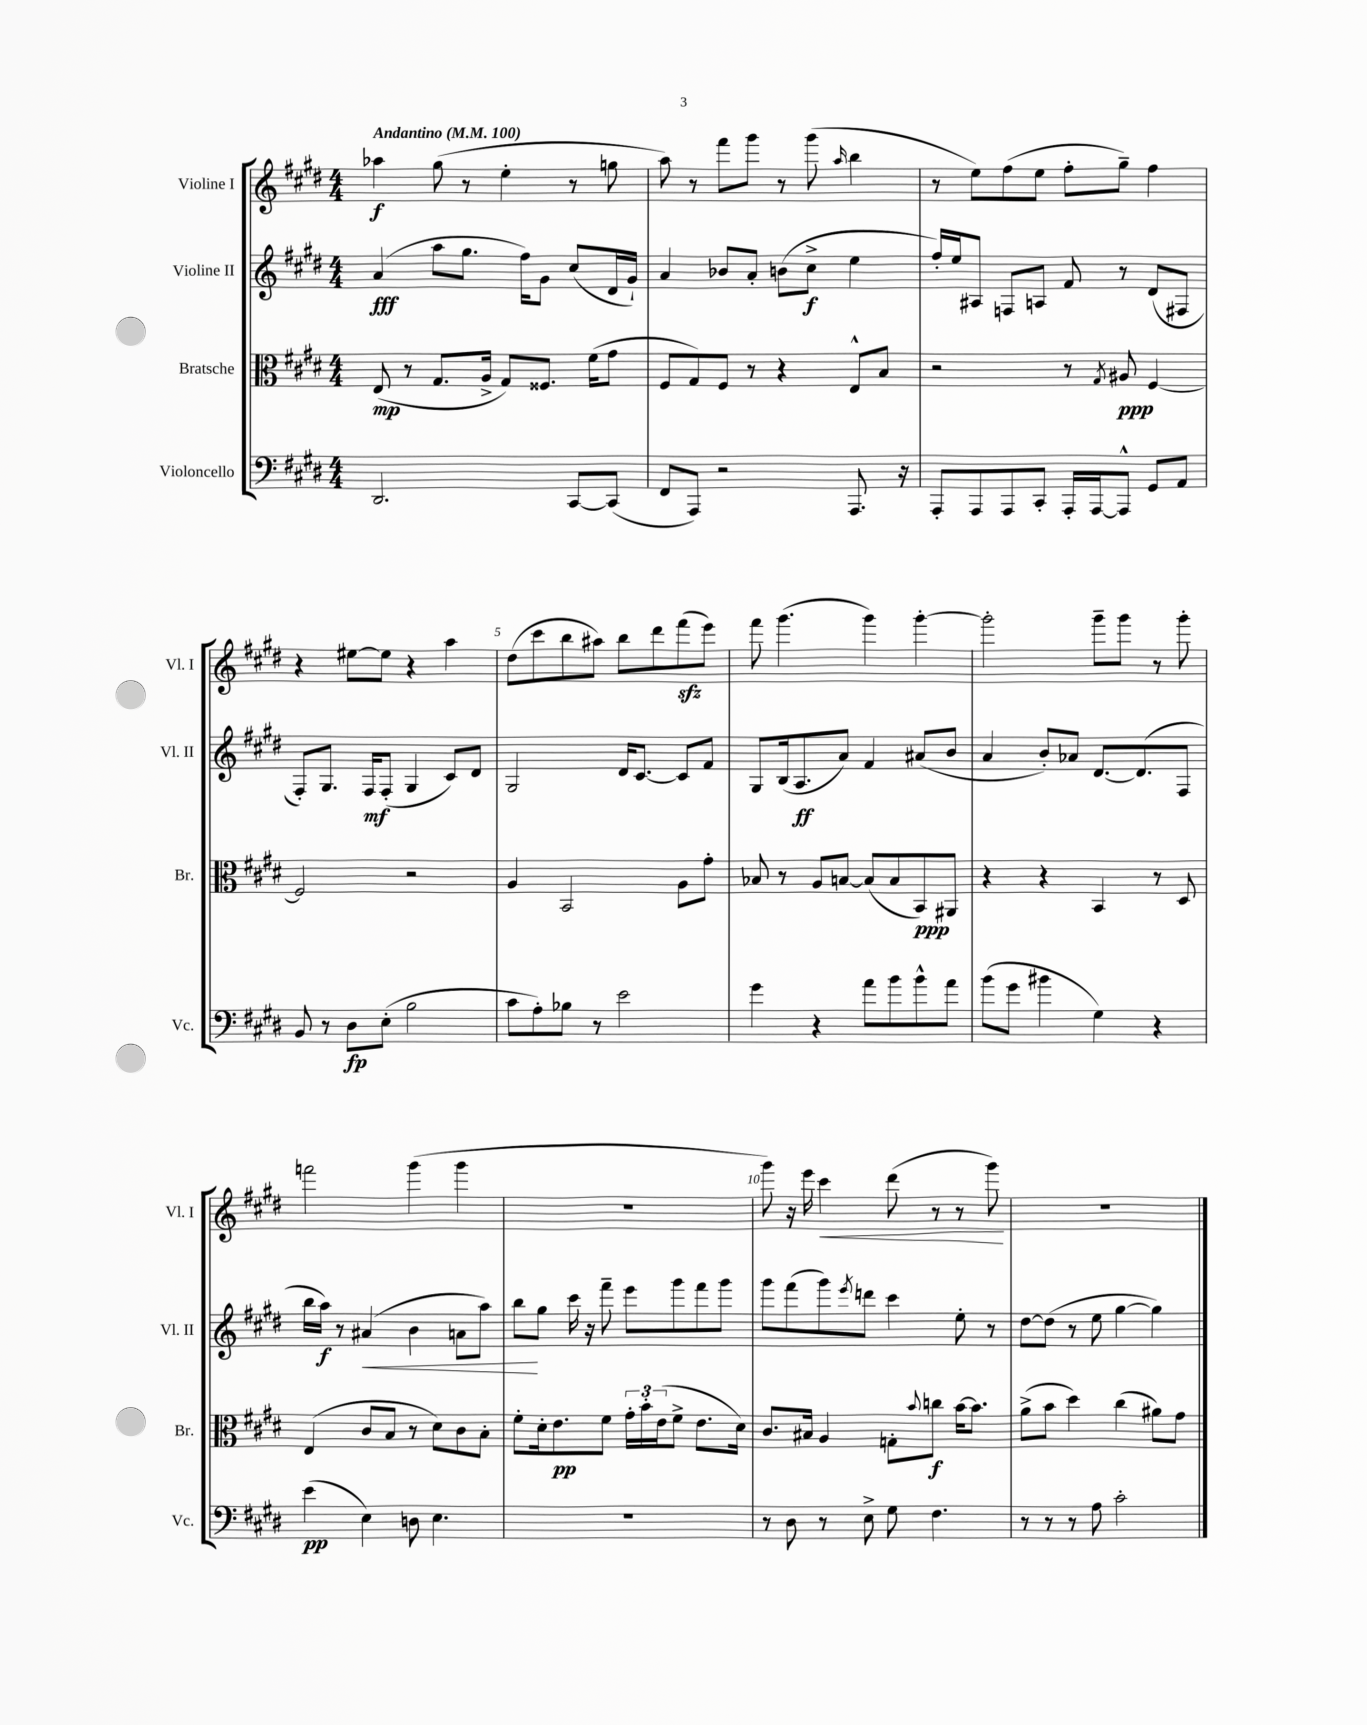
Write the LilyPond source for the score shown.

<<
\new StaffGroup <<
\new Staff = "s0" \with { instrumentName = "Violine I" shortInstrumentName = "Vl. I" } {
    \clef treble \key e \major \numericTimeSignature \time 4/4 \tempo "Andantino" 4 = 100
    aes''4\f gis''8( r8 e''4-. r8 g''8 |
    a''8) r8 fis'''8 gis'''8 r8 gis'''8( \grace { a''16 } b''4 |
    r8 e''8) fis''8( e''8 fis''8-. gis''8--) fis''4 |
    r4 eis''8~ eis''8 r4 a''4 |
    dis''8( cis'''8 b''8 ais''8) b''8 dis'''8 fis'''8\sfz( e'''8) |
    fis'''8 gis'''4.( gis'''4) gis'''4~-. |
    gis'''2-. gis'''8-- gis'''8 r8 gis'''8-. |
    f'''2 gis'''4( gis'''4 |
    R1 |
    gis'''8) r16 e'''16 cis'''4\< dis'''8( r8 r8 gis'''8\!) |
    R1 \bar "|." |
}
\new Staff = "s1" \with { instrumentName = "Violine II" shortInstrumentName = "Vl. II" } {
    \clef treble \key e \major \numericTimeSignature \time 4/4
    a'4\fff( a''8 gis''8. fis''16) gis'8 cis''8( dis'16 gis'16-!) |
    a'4 bes'8 a'8-. b'8( cis''8->\f e''4 |
    fis''16-.) e''16 ais8 f8 a8 fis'8 r8 dis'8( fis8 |
    fis8-.) gis8. fis16\mf fis8-.( gis4 cis'8) dis'8 |
    gis2 dis'16 cis'8.~ cis'8 fis'8 |
    gis8 b16( a8.\ff a'8) fis'4 ais'8( b'8 |
    a'4 b'8-.) aes'8 dis'8.~ dis'8.( fis8 |
    b''16 a''16\f) r8 ais'4\<( b'4 a'8 a''8) |
    b''8\! gis''8 cis'''16 r16 fis'''8-- e'''8 gis'''8 fis'''8 gis'''8 |
    gis'''8 fis'''8( gis'''8) \acciaccatura { e'''8 } d'''8 cis'''4 e''8-. r8 |
    dis''8~ dis''8( r8 e''8 gis''4~ gis''4) \bar "|." |
}
\new Staff = "s2" \with { instrumentName = "Bratsche" shortInstrumentName = "Br." } {
    \clef alto \key e \major \numericTimeSignature \time 4/4
    e8\mp( r8 gis8. a16-> gis8) fisis8. fis'16( gis'8 |
    fis8 gis8) fis8 r8 r4 e8-^ b8 |
    r2 r8 \acciaccatura { gis8 } ais8\ppp fis4~ |
    fis2 r2 |
    a4 b,2 a8 gis'8-. |
    bes8 r8 a8 b8~ b8( b8 b,8\ppp) ais,8 |
    r4 r4 b,4 r8 dis8 |
    e4( cis'8 b8 r8 dis'8) cis'8 b8-. |
    fis'8-. dis'16-. e'8.\pp fis'8 \tuplet 3/2 { gis'16-. b'16-. e'16( } fis'8-> e'8. dis'16) |
    cis'8. bis16 a4 g8-. \appoggiatura { b'8 } c''8\f b'16~ b'8. |
    a'8->( b'8 dis''4) cis''4( ais'8) gis'8 \bar "|." |
}
\new Staff = "s3" \with { instrumentName = "Violoncello" shortInstrumentName = "Vc." } {
    \clef bass \key e \major \numericTimeSignature \time 4/4
    dis,2. cis,8~ cis,8( |
    fis,8 a,,8) r2 a,,8. r16 |
    a,,8-. a,,8 a,,8 cis,8-. a,,16-. a,,16~ a,,8-^ gis,8 a,8 |
    b,8 r8 dis8\fp e8-.( b2 |
    cis'8 a8-.) bes8 r8 e'2 |
    gis'4 r4 a'8 b'8 b'8-^ a'8 |
    b'8( gis'8 bis'4 gis4) r4 |
    e'4\pp( e4) d8 e4. |
    R1 |
    r8 dis8 r8 e8-> gis8 fis4. |
    r8 r8 r8 a8 cis'2-. \bar "|." |
}
>>
>>
\layout { \context { \Score \override BarNumber.break-visibility = ##(#f #t #t) barNumberVisibility = #(every-nth-bar-number-visible 5) } }
